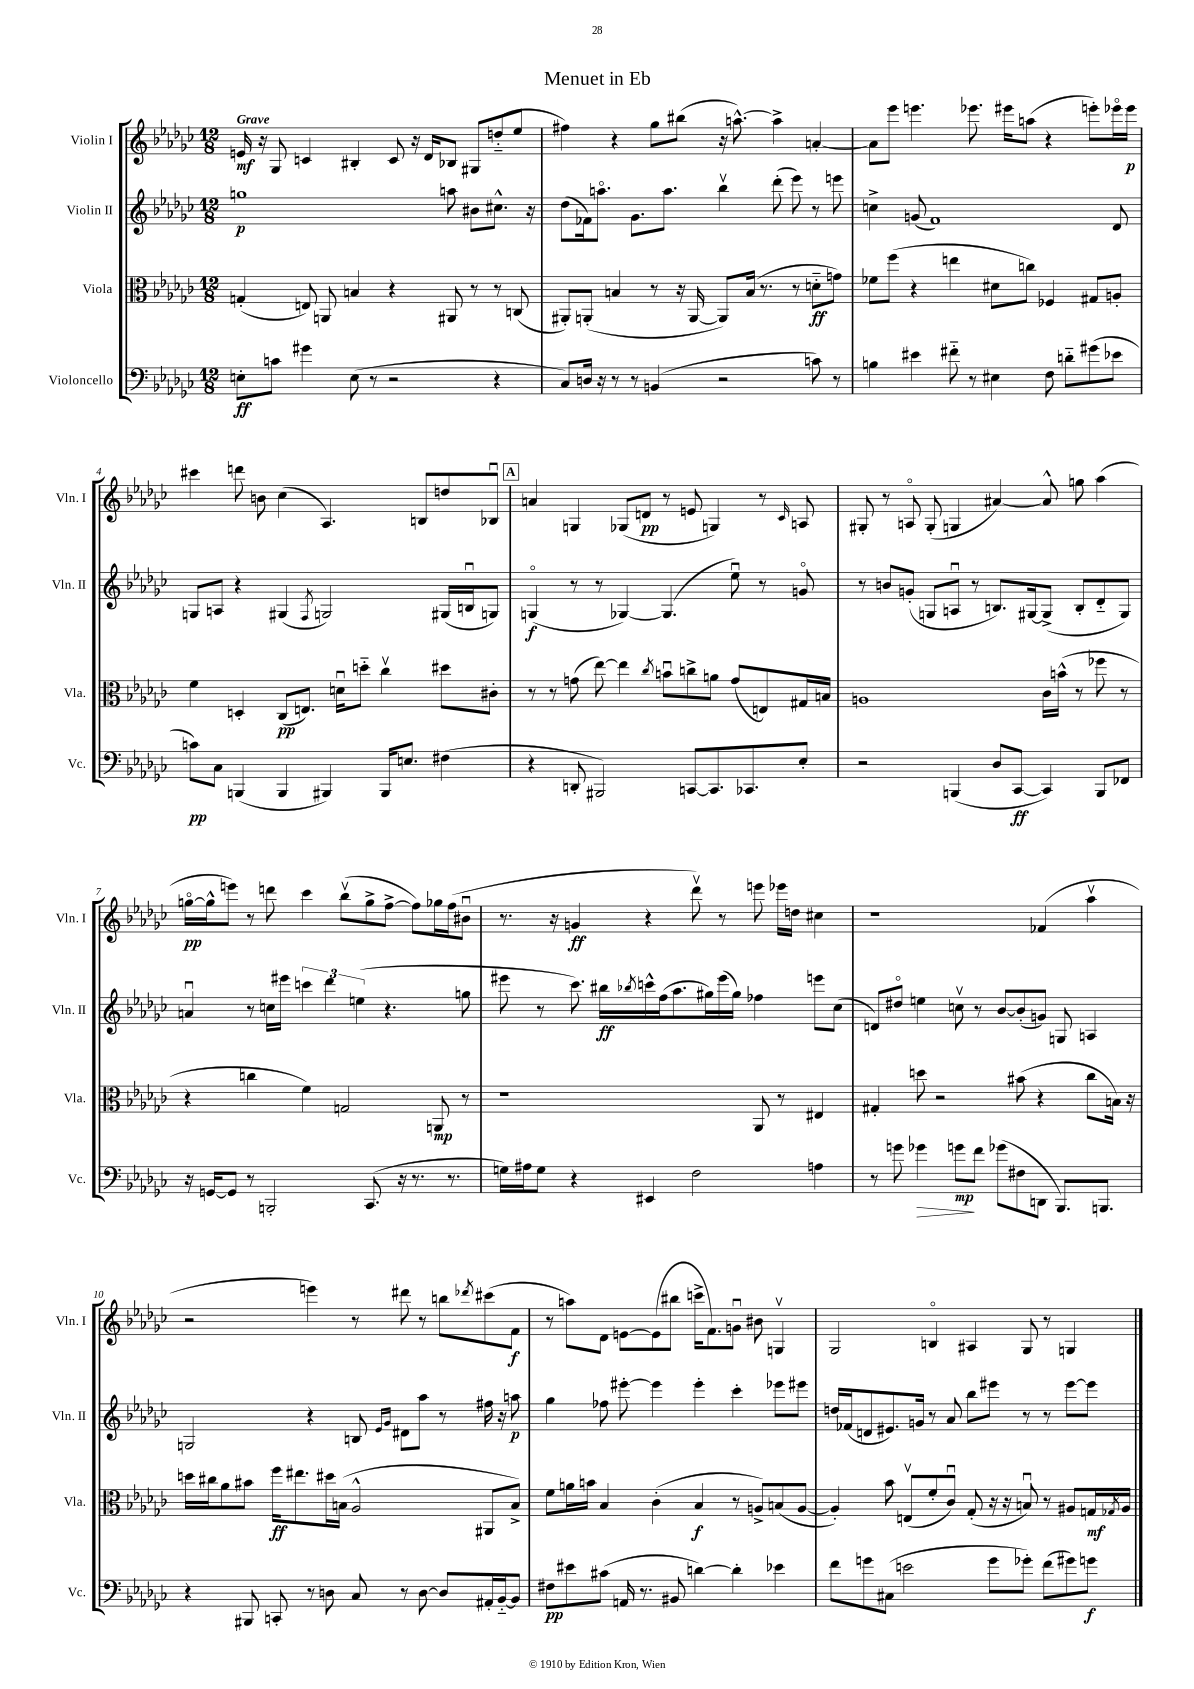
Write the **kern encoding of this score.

**kern	**kern	**kern	**kern
*staff4	*staff3	*staff2	*staff1
*clefF4	*clefC3	*clefG2	*clefG2
*k[b-e-a-d-g-c-]	*k[b-e-a-d-g-c-]	*k[b-e-a-d-g-c-]	*k[b-e-a-d-g-c-]
*M12/8	*M12/8	*M12/8	*M12/8
8E'	(4G'	1gg	16e
.	.	.	16r
8c	.	.	8G-
4g#	8E)	.	4c
.	8AA	.	.
(8E	4B	.	4B#'
8r	.	.	.
2r	4r	.	8c
.	.	.	16r
.	.	.	16d-
.	8AA#	8aa	8B-
.	8r	8b#	8G#
4r	8r	8.cc#^^	(8dd'~
.	(8C	.	8ee-
.	.	16r	.
=	=	=	=
8C-)	8AA#')	(8dd-	4ff#)
16D	(8AA'	16f-)	.
16r	.	8.aao	.
8r	4B	.	4r
8r	.	8.g-	.
(4BB	8r	.	8gg-
.	.	8.aa	.
.	16r	.	(8bb#
.	[16AA	.	.
2r	8AA])	4bb-v	16r
.	.	.	[8.aa^^)
.	(16B	.	.
.	8.r	.	.
.	.	(8ddd-'	4aa^]
.	8r	8eee-)	.
8c)	8d'~	8r	[4a'
8r	8g)	8eee	.
=	=	=	=
4B	8f-	4cc^	8a]
.	(8ff	.	8eee-
4e#	4r	(8g	4.eee
.	.	1f)	.
8f#'~	4ee	.	.
8r	.	.	8.eee-
4E#	8d#	.	.
.	.	.	16eee#
.	8cc)	.	(8aa
8F	4F-	.	4r
8d'~	.	.	.
(8g#	8G#	.	8eee')
8e-	8A'	8d-	16eee-o
.	.	.	16eee-
=	=	=	=
8c)	4f	8G	4ccc#
8C-	.	8A	.
(4BBB	4D'	4r	8ddd
.	.	.	8b
4BBB	(8C-	(4G#	(4cc-
.	8.E)	.	.
.	.	8qF	.
4BBB#)	.	2G)	4.A-)
.	16du	.	.
.	8dd'~	.	.
16BBB#	4cc-v	.	.
8.E	.	.	.
.	.	.	8B
(4F#	8dd#	(16G#	8dd
.	.	16Bu	.
.	8c#'	8G)	8B-u
=	=	=	=
4r	8r	(4Go	4a
.	8r	.	.
8DD'	(8g	8r	4G
2BBB#)	[8ee-)	8r	.
.	4ee-]	[4G-)	(8G-
.	.	.	8d
.	8qcc-	.	.
.	8bu	(4.G-]	8r
[8CC	8cc^	.	8e
8.CC]	8a	.	4G)
.	(8g	8ee-u)	.
8.CC-	.	.	.
.	8E)	8r	8r
.	.	.	16qqc-
8E-'	16G#	8go	8A
.	16B	.	.
=	=	=	=
2r	1A	8r	8G#'
.	.	8b	8r
.	.	(8g'	8Ao
.	.	8G	(8G#'
(4BBB	.	8Au	4G
.	.	8r	.
8D-	.	8.B)	[4a#)
[8CC-	.	.	.
.	.	[16G#	.
4CC-])	16c-	(8G#^]	8a#^^]
.	(16b^^	.	.
.	8r	8B'	8gg
8BBB	8ff-	8d-'~	(4aa-
8FF-	8r	8G#)	.
=	=	=	=
16r	4r	4au	[16ggo
[16GG	.	.	16gg^^]
8GG]	.	.	8eee)
8r	4cc	8r	8r
2BBB'	.	16cc	8ddd
.	.	16eee#	.
.	4f)	6ccc	4ccc-
.	.	6ddd-	.
.	2G	.	(8bb-v
.	.	(6ee	.
(8.CC-	.	.	8gg^
.	.	4.r	[8ff^
16r	.	.	.
8.r	.	.	8ff])
.	8AA	.	16gg-
8.r	.	.	(16ff
.	8r	8gg	8b#u
=	=	=	=
16G)	1r	8eee#	8.r
16A#	.	.	.
8G	.	8r	.
.	.	.	16r
4r	.	8.ccc-)	4g
.	.	16bb#	.
.	.	8qbb-	.
4EE#	.	16ccc^^	4r
.	.	(16ff	.
.	.	8.aa-	.
2F	.	.	8ddd-v)
.	.	16gg#)	.
.	.	(16eee#	8r
.	.	16gg#)	.
.	8AA-	4ff-	8eee
.	8r	.	16eee-
.	.	.	16dd
4A	4E#	8eee	4cc#
.	.	(8cc-	.
=	=	=	=
8r	4G#'	8d)	1r
8g	.	8dd#o	.
4g-	8dd	4ee	.
.	2r	.	.
8g	.	8ccv	.
8f	.	8r	.
(8g-	.	[8b-	.
8F#	(8b#	(8b-']	.
8DD	4r	8g)	(4f-
8.BBB-)	.	8G	.
.	8cc-	4A	4aa-v
8.BBB	.	.	.
.	16B)	.	.
.	16r	.	.
=	=	=	=
4r	16dd	2G	2r
.	16cc#	.	.
.	8a-	.	.
8BBB#	8b#	.	.
8CC'	16ff	.	.
.	8.ee#	.	.
8r	.	4r	4eee)
8D	16dd#	.	.
.	(16B	.	.
8C-	2A-^^	8B	8r
.	.	16qqe-	.
.	.	16qqg-	.
8r	.	8d#	8ddd#
[8D	.	8aa-	8r
8D]	.	8r	8bb
.	.	.	8qddd-
16AA#'	8AA#	16ff#	(8ccc#
[16BB-'~	.	16r	.
8BB-]	8B^)	8aa	8f
=	=	=	=
8F#	8f	4gg-	8r
8e#	16a	.	8aa)
.	16b	.	.
(8c#	4B-	8ff-	8d-
16AA	.	[8eee#'	[8e
8.r	.	.	.
.	(4c-'	4eee#]	(8e]
8BB#	.	.	8bb#
[4d)	4B-	4eee#'	16ccc^
.	.	.	8.f)
4d']	8r	4ccc-'	8gu
.	8A^)	.	8b#
4e-	(8B	8eee-	4Gv
.	[8A	8eee#	.
=	=	=	=
8f	4A'])	16dd	2G-
.	.	(16f-	.
8g	.	8d	.
(8C#	8b-	8.e#)	.
2e	(8Ev	.	.
.	.	16g	.
.	8f'	8r	4Bo
.	8c-u)	8a-	.
.	(8G-'	8bb-	4A#
8g	16r	8eee#	.
.	16r	.	.
8g-')	8Bu)	8r	8G-
(8f	8r	8r	8r
8g#)	8A#	[8eee#	4G
8g	16G	8eee#]	.
.	8qG-	.	.
.	16A#	.	.
==	==	==	==
*-	*-	*-	*-
